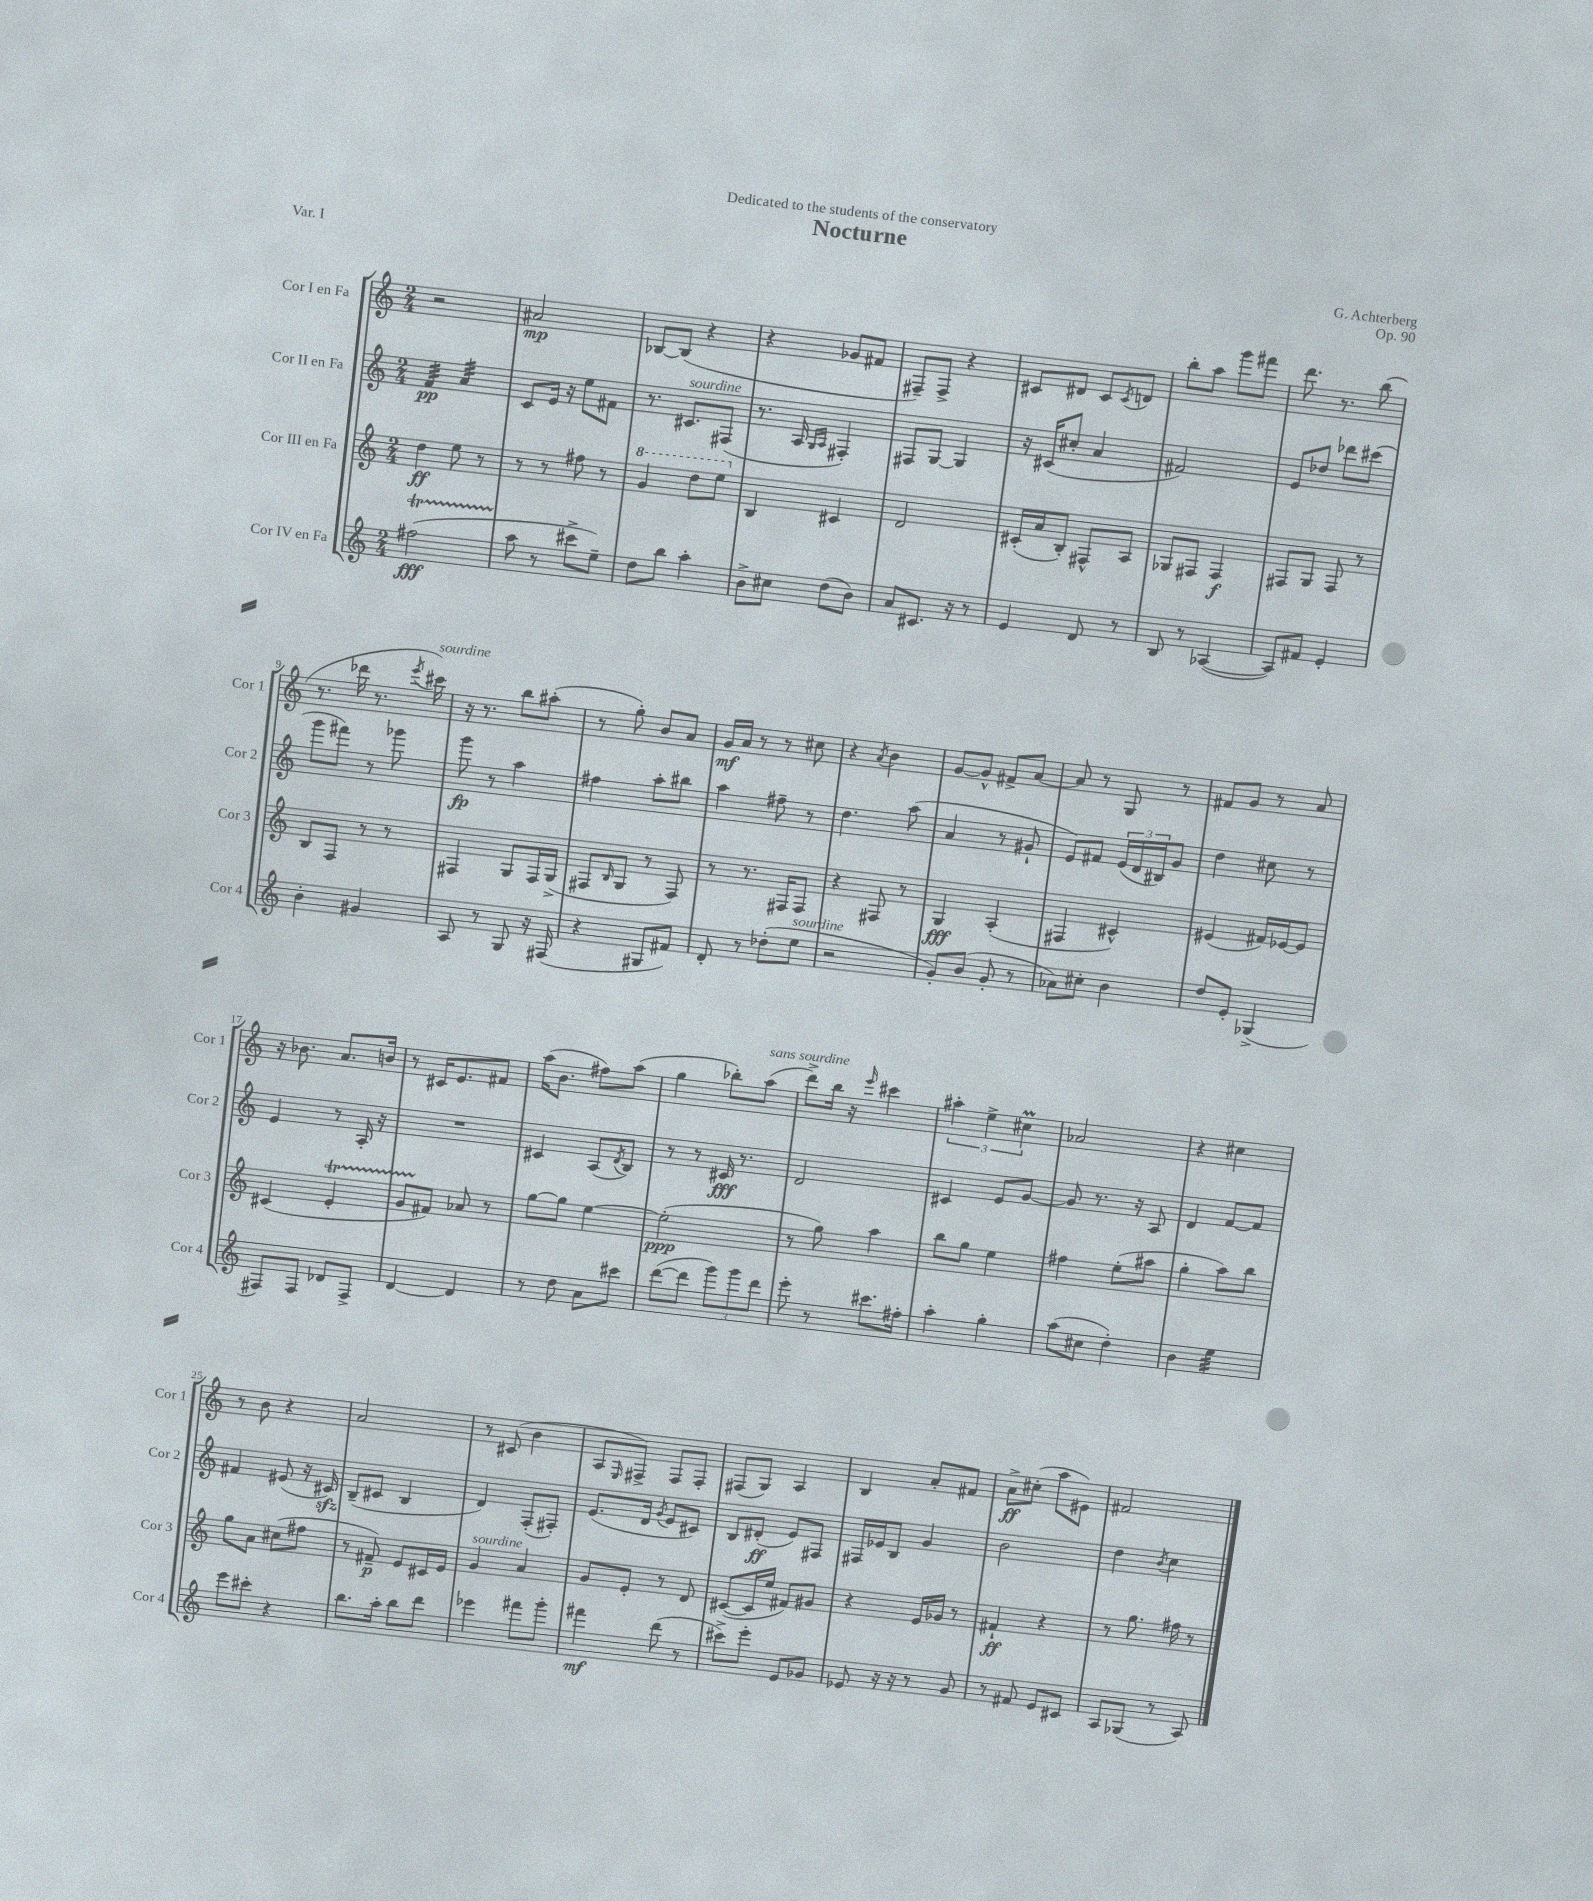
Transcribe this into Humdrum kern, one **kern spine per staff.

**kern	**dynam	**kern	**dynam	**kern	**dynam	**kern	**dynam
*part4	*part4	*part3	*part3	*part2	*part2	*part1	*part1
*staff4	*staff4	*staff3	*staff3	*staff2	*staff2	*staff1	*staff1
*I"Cor IV en Fa	*	*I"Cor III en Fa	*	*I"Cor II en Fa	*	*I"Cor I en Fa	*
*I'Cor 4	*	*I'Cor 3	*	*I'Cor 2	*	*I'Cor 1	*
*clefG2	*	*clefG2	*	*clefG2	*	*clefG2	*
*k[]	*	*k[]	*	*k[]	*	*k[]	*
*M2/4	*	*M2/4	*	*M2/4	*	*M2/4	*
=1	=1	=1	=1	=1	=1	=1	=1
*	*	*	*	*tremolo	*	*	*
(2ff#Xt\	fff	4dd\	ff	32f/LLL	pp	2r	.
.	.	.	.	32f/	.	.	.
.	.	.	.	32f/	.	.	.
.	.	.	.	32f/	.	.	.
.	.	.	.	32f/	.	.	.
.	.	.	.	32f/	.	.	.
.	.	.	.	32f/	.	.	.
.	.	.	.	32f/JJJ	.	.	.
.	.	8ee\	.	32a/LLL	.	.	.
.	.	.	.	32a/	.	.	.
.	.	.	.	32a/	.	.	.
.	.	.	.	32a/	.	.	.
.	.	8r	.	32a/	.	.	.
.	.	.	.	32a/	.	.	.
.	.	.	.	32a/	.	.	.
.	.	.	.	32a/JJJ	.	.	.
*	*	*	*	*Xtremolo	*	*	*
=2	=2	=2	=2	=2	=2	=2	=2
8aa\	.	8r	.	8c/L	.	2a#X/	mp
8r	.	8r	.	16e/Jk	.	.	.
.	.	.	.	16r	.	.	.
8ccc#X^\L	.	8ff#X\	.	8ee\L	.	.	.
8ee~\J)	.	8r	.	8f#X\J	.	.	.
=3	=3	=3	=3	=3	=3	=3	=3
*	*	*8va	*	*	*	*	*
8dd\L	.	4gg/	.	8.r	.	[8B-X/L	.
8bb\J	.	.	.	.	.	(8B-/J]	.
!	!	!	!	!LO:TX:a:i:t=sourdine	!	!	!
.	.	.	.	8.c#X/L	.	.	.
4aa'\	.	8ddd\L	.	.	.	4r	.
.	.	8eee\J	.	(8F#X/J	.	.	.
=4	=4	=4	=4	=4	=4	=4	=4
*	*	*X8va	*	*	*	*	*
8b^\L	.	4B/	.	8.r	.	4r	.
8cc#X\J	.	.	.	.	.	.	.
.	.	.	.	16A/	.	.	.
.	.	.	.	16qqG/LL	.	.	.
.	.	.	.	16qqA/JJ	.	.	.
(8dd\L	.	4c#X/	.	4F#X'/)	.	8g-X/L	.
8b\J)	.	.	.	.	.	8f#X/J	.
=5	=5	=5	=5	=5	=5	=5	=5
8a/L	.	2d/	.	8F#X/L	.	8F#X~/L)	.
8.c#X/J	.	.	.	[8G/J	.	8F#^/J	.
.	.	.	.	4G/]	.	4r	.
16r	.	.	.	.	.	.	.
8r	.	.	.	.	.	.	.
=6	=6	=6	=6	=6	=6	=6	=6
4e/	.	(16c#X'/LL	.	16r	.	8c#X/L	.
.	.	16a/J	.	(16c#X/KL	.	.	.
.	.	8B'/J)	.	8cc#X'/J	.	8d#X/J	.
8d/	.	8F#X^^/L	.	4a/	.	8c#/L	.
.	.	.	.	.	.	8qc#/	.
8r	.	8A/J	.	.	.	8dn/J	.
=7	=7	=7	=7	=7	=7	=7	=7
8B/	.	8G-X/L	.	2f#X/)	.	8bb'\L	.
8r	.	8F#X/J	.	.	.	8aa\J	.
([4A-X/	.	4F#/	f	.	.	8ggg\L	.
.	.	.	.	.	.	8fff#X\J	.
=8	=8	=8	=8	=8	=8	=8	=8
8A-/L])	.	8F#X/L	.	8e/L	.	8.ddd\	.
8f#X/J	.	8G/J	.	8dd-X/J	.	.	.
.	.	.	.	.	.	8.r	.
4e'/	.	8F#/	.	8ddd-X\L	.	.	.
.	.	8r	.	(8ccc#X\J	.	(8bb\	.
!!LO:LB:g=z
=9	=9	=9	=9	=9	=9	=9	=9
4b'\	.	8B/L	.	8ggg\L	.	8.r	.
.	.	8F/J	.	8fff#X\J)	.	.	.
.	.	.	.	.	.	16ddd-X\	.
4g#X/	.	8r	.	8r	.	8.r	.
.	.	8r	.	8ggg-X\	.	.	.
.	.	.	.	.	.	8qeee/	.
!	!	!	!	!	!	!LO:TX:a:i:t=sourdine	!
.	.	.	.	.	.	16ccc#X\)	.
=10	=10	=10	=10	=10	=10	=10	=10
8A/	.	4F#X/	.	8ggg\	fp	16r	.
.	.	.	.	.	.	8.r	.
8r	.	.	.	8r	.	.	.
8G/	.	8G/L	.	4aa\	.	8bb\L	.
16r	.	16F#/L	.	.	.	(8aa#X'\J	.
(16F#X/	.	(16G^/JJ	.	.	.	.	.
=11	=11	=11	=11	=11	=11	=11	=11
4r	.	8F#X/L	.	4ff#X\	.	8r	.
.	.	16qqB/	.	.	.	.	.
.	.	8G/J	.	.	.	8gg'\)	.
8G#X/L	.	8r	.	8aa'\L	.	8b/L	.
8f#X/J)	.	8F#/)	.	8bb#X\J	.	8a/J	.
=12	=12	=12	=12	=12	=12	=12	=12
8d'/	.	8r	.	4aa\	.	16g/LL	mf
.	.	.	.	.	.	16a/JJ	.
8r	.	8.r	.	.	.	8r	.
(8dd-X'\L	.	.	.	8ff#X~\	.	8r	.
.	.	16F#X/KL	.	.	.	.	.
!LO:TX:a:i:t=sourdine	!	!	!	!	!	!	!
8ee\J	.	8F#/J	.	8r	.	8cc#X\	.
=13	=13	=13	=13	=13	=13	=13	=13
2r	.	4r	.	4.dd\	.	4r	.
.	.	.	.	.	.	8qa/	.
.	.	8F#X/	.	.	.	4b\	.
.	.	8r	.	(8aa\	.	.	.
=14	=14	=14	=14	=14	=14	=14	=14
8g'/L)	.	4G/	fff	4a/	.	[8g/L	.
(8b/J	.	.	.	.	.	8g^^/J]	.
8g'/	.	(4A'/	.	8r	.	8f#X^/L	.
8r	.	.	.	8g#X`/	.	[8a/J	.
=15	=15	=15	=15	=15	=15	=15	=15
8a-X\L)	.	4F#X/	.	8e/L)	.	8a/]	.
8cc#X'\J	.	.	.	8f#X/J	.	8r	.
4b\	.	4c#X^^/)	.	(24e/LL	.	8G/	.
.	.	.	.	24d/	.	.	.
.	.	.	.	24B#X/J)	.	.	.
.	.	.	.	8g/J	.	8r	.
=16	=16	=16	=16	=16	=16	=16	=16
8dd/L	.	(4e#X/	.	4dd\	.	8f#X/L	.
8e'/J	.	.	.	.	.	8g/J	.
(4G-X^/	.	16f#X/LL)	.	8cc#X\	.	8r	.
.	.	[16e-X/J	.	.	.	.	.
.	.	8e-/J]	.	8r	.	8a/	.
!!LO:LB:g=z
=17	=17	=17	=17	=17	=17	=17	=17
8F#X/L)	.	(4c#X/	.	4e/	.	16r	.
.	.	.	.	.	.	8.b-X\	.
8F#/J	.	.	.	.	.	.	.
8d-X/L	.	4et'/	.	8r	.	8.a/L	.
8F#^/J	.	.	.	16A'/	.	.	.
.	.	.	.	16r	.	16bn/Jk	.
=18	=18	=18	=18	=18	=18	=18	=18
[4d/	.	8gTTT/L	.	2r	.	8r	.
.	.	8f#X/J)	.	.	.	16c#X/KL	.
.	.	.	.	.	.	8.e/	.
4d/]	.	8a-X/	.	.	.	.	.
.	.	8r	.	.	.	8f#X/J	.
=19	=19	=19	=19	=19	=19	=19	=19
8r	.	[8gg\L	.	4c#X/	.	(16aa\KL	.
.	.	.	.	.	.	8.b\J	.
8dd\	.	8gg\J]	.	.	.	.	.
8a\L	.	[4ee\	.	(8A/L	.	8ff#X\L)	.
.	.	.	.	8qd/	.	.	.
8ccc#X\J	.	.	.	8B/J)	.	(8aa\J	.
=20	=20	=20	=20	=20	=20	=20	=20
([8ddd\L	.	(2ee'\]	ppp	8r	.	4gg\	.
8ddd\J]	.	.	.	8r	.	.	.
12ggg\L)	.	.	.	16c#X/	fff	8bb-X'\L)	.
.	.	.	.	8.r	.	.	.
12ggg\	.	.	.	.	.	.	.
!	!	!	!	!	!	!LO:TX:a:i:t=sans sourdine	!
.	.	.	.	.	.	(8aa\J	.
12ddd\J	.	.	.	.	.	.	.
=21	=21	=21	=21	=21	=21	=21	=21
8eee'\	.	8r	.	2d/	.	8ddd^\L)	.
8r	.	8gg\)	.	.	.	16bb\Jk	.
.	.	.	.	.	.	16r	.
.	.	.	.	.	.	16qqeee/	.
8.ccc#X\L	.	4aa\	.	.	.	4ccc#X\	.
16ff#X'\Jk	.	.	.	.	.	.	.
=22	=22	=22	=22	=22	=22	=22	=22
4aa'\	.	8bb\L	.	4c#X/	.	6aa#X'\	.
.	.	8gg\J	.	.	.	.	.
.	.	.	.	.	.	6ee^\	.
4gg'\	.	4ee\	.	8e/L	.	.	.
.	.	.	.	.	.	6cc#Xm\	.
.	.	.	.	[8g/J	.	.	.
=23	=23	=23	=23	=23	=23	=23	=23
(8aa\L	.	4ff#X\	.	8g/]	.	2a-X/	.
8cc#X\J	.	.	.	8.r	.	.	.
4dd'\)	.	(8ee'\L	.	.	.	.	.
.	.	.	.	16r	.	.	.
.	.	8aa#X\J	.	8A/	.	.	.
=24	=24	=24	=24	=24	=24	=24	=24
4b\	.	4gg'\	.	4d/	.	4r	.
*tremolo	*	*	*	*	*	*	*
32ee\LLL	.	8aa\L)	.	[8f/L	.	4cc#X\	.
32ee\	.	.	.	.	.	.	.
32ee\	.	.	.	.	.	.	.
32ee\	.	.	.	.	.	.	.
32ee\	.	8bb\J	.	8f/J]	.	.	.
32ee\	.	.	.	.	.	.	.
32ee\	.	.	.	.	.	.	.
32ee\JJJ	.	.	.	.	.	.	.
*Xtremolo	*	*	*	*	*	*	*
!!LO:LB:g=z
=25	=25	=25	=25	=25	=25	=25	=25
8eee\L	.	8gg\L	.	4f#X/	.	8r	.
8ccc#X'\J	.	8a\J	.	.	.	8b\	.
4r	.	(8cc#X\L	.	(8e#X/	.	4r	.
.	.	8ff#X\J	.	16r	.	.	.
.	.	.	.	16c#Xzz/)	.	.	.
=26	=26	=26	=26	=26	=26	=26	=26
8.bb\L	.	8r	.	(8B~/L	.	2a/	.
.	.	8f#X~/)	p	8c#X/J	.	.	.
16aa'\Jk	.	.	.	.	.	.	.
8bb\L	.	8e/L	.	4B/	.	.	.
8ddd\J	.	16c#X/L	.	.	.	.	.
.	.	16e/JJ	.	.	.	.	.
=27	=27	=27	=27	=27	=27	=27	=27
!	!	!LO:TX:a:i:t=sourdine	!	!	!	!	!
4eee-X\	.	4g/	.	4d/)	.	8r	.
.	.	.	.	.	.	(8c#X/	.
8fff#X\L	.	4a/	.	(8F'/L	.	4b\	.
8ggg'\J	.	.	.	8F#X'/J)	.	.	.
=28	=28	=28	=28	=28	=28	=28	=28
4fff#X\	mf	8g/L	.	(8.e/L	.	8A/L	.
.	.	.	.	.	.	16qqE/	.
.	.	8e'/J	.	.	.	8F#X^/J)	.
.	.	.	.	16d/Jk	.	.	.
.	.	.	.	8qg/	.	.	.
(8ddd\	.	8r	.	8e/L	.	8F#/L	.
8r	.	8d/	.	8c#X/J)	.	8F#'/J	.
=29	=29	=29	=29	=29	=29	=29	=29
8ccc#X^\L)	.	([8c#X/L	.	8B/L	.	(8F#X/L	.
8eee'\J	.	16c#/L]	.	(8d#X'/J	ff	8G/J)	.
.	.	16ee/JJ	.	.	.	.	.
8e/L	.	8f#X/L)	.	8e/L)	.	4A/	.
8g-X/J	.	8g#X/J	.	8F#X/J	.	.	.
=30	=30	=30	=30	=30	=30	=30	=30
8e-X/	.	4r	.	16F#X/LL	.	4B/	.
.	.	.	.	16e-X/J	.	.	.
16r	.	.	.	8B/J	.	.	.
16r	.	.	.	.	.	.	.
8r	.	16e/LL	.	4g/	.	8a'/L	.
.	.	16g-X/JJ	.	.	.	.	.
8g/	.	8r	.	.	.	8f#X/J	.
=31	=31	=31	=31	=31	=31	=31	=31
8r	.	4f#X`/	ff	2b\	.	8a^\L	ff
8f#X/	.	.	.	.	.	(8cc#X'\J	.
8e/L	.	4r	.	.	.	8aa\L	.
8c#X/J	.	.	.	.	.	8e#X\J)	.
=32	=32	=32	=32	=32	=32	=32	=32
8A/L	.	8r	.	4dd\	.	2f#X/	.
(8G-X/J	.	8.gg\	.	.	.	.	.
.	.	.	.	8qb/	.	.	.
8r	.	.	.	4cc\	.	.	.
.	.	16ff#X\	.	.	.	.	.
8A/)	.	8r	.	.	.	.	.
==	==	==	==	==	==	==	==
*-	*-	*-	*-	*-	*-	*-	*-
